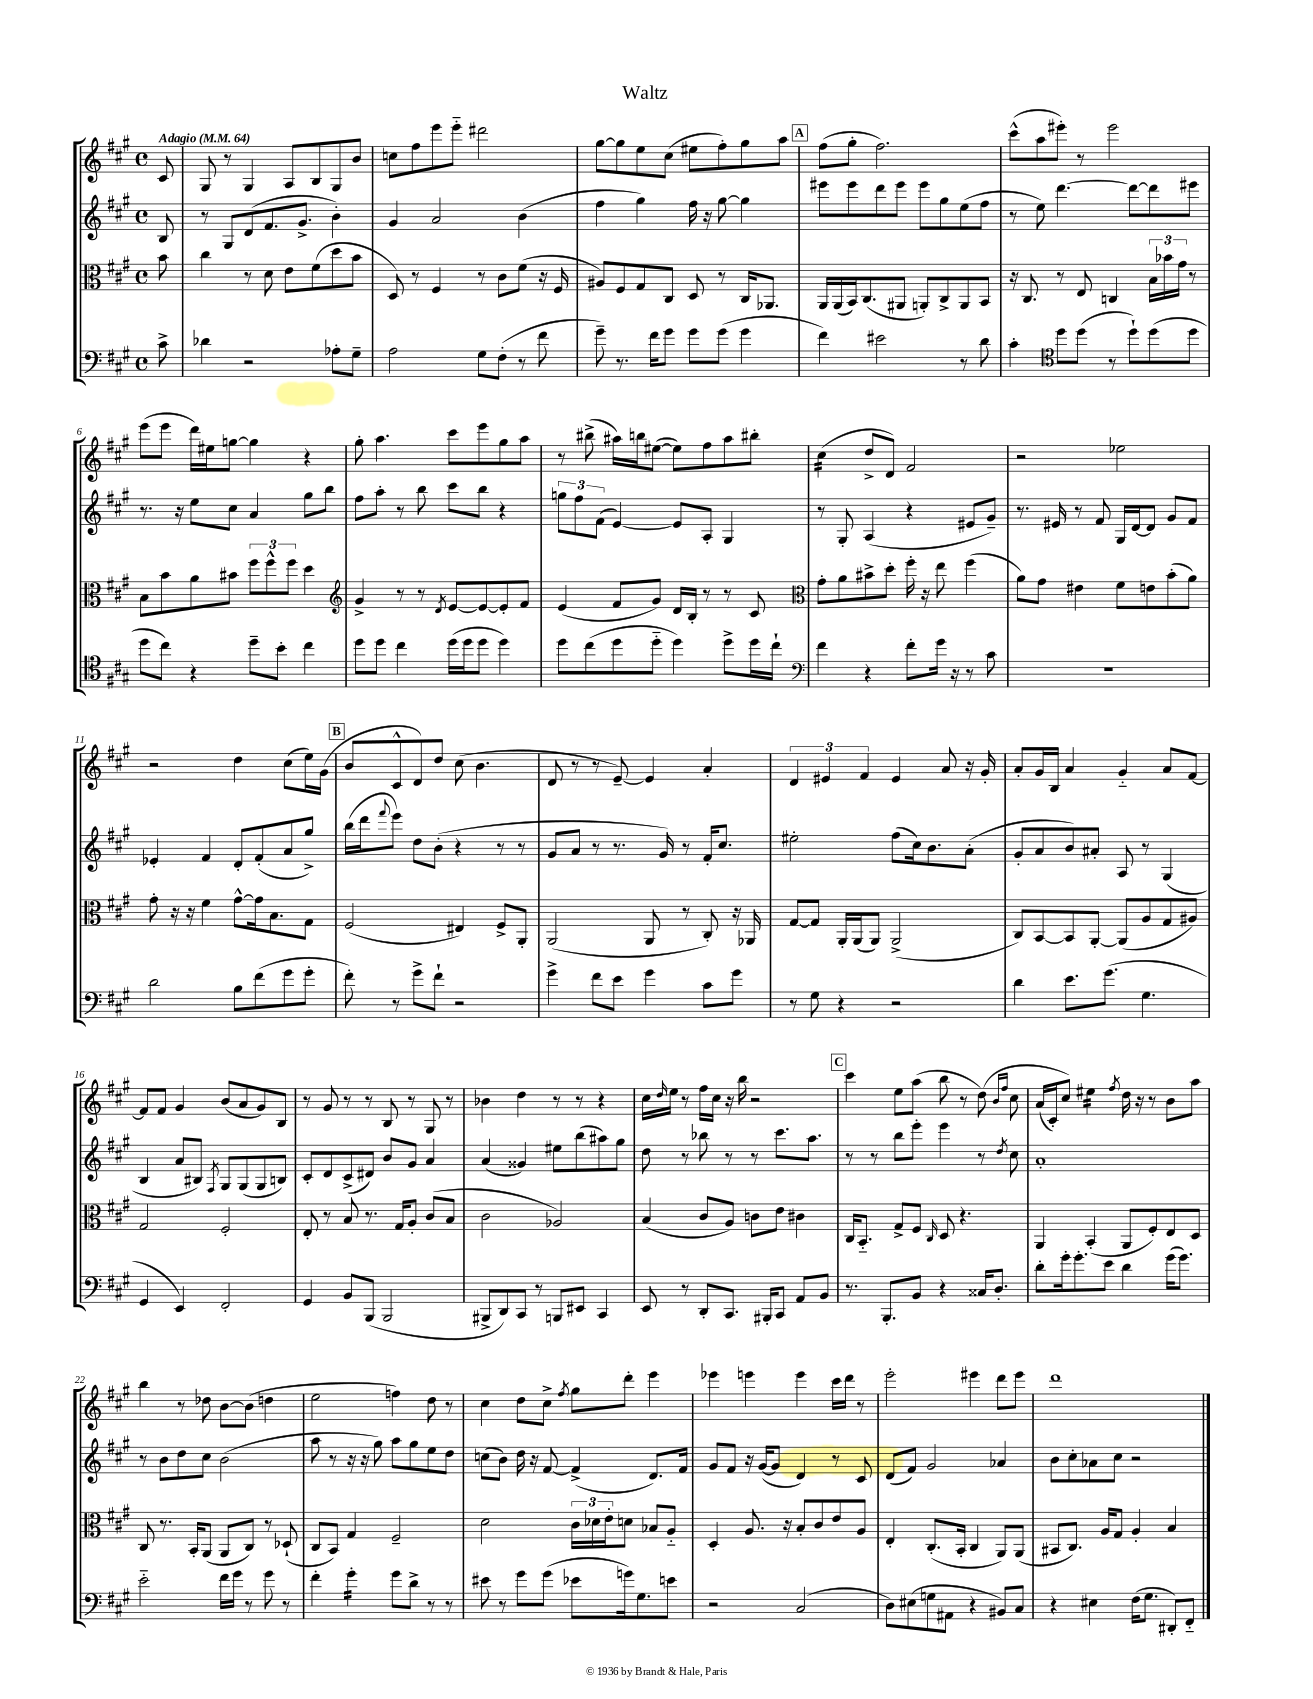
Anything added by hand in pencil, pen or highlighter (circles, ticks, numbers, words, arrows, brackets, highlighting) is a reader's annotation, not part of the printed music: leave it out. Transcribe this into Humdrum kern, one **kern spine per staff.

**kern	**kern	**kern	**kern
*staff4	*staff3	*staff2	*staff1
*clefF4	*clefC3	*clefG2	*clefG2
*k[f#c#g#]	*k[f#c#g#]	*k[f#c#g#]	*k[f#c#g#]
*M4/4	*M4/4	*M4/4	*M4/4
*met(c)	*met(c)	*met(c)	*met(c)
*MM64	*MM64	*MM64	*MM64
8c#^	8b	8B	8c#
=	=	=	=
4d-	4cc#	8r	8G#
.	.	8G#	8r
2r	8r	(8d	4G#
.	8d	8.f#	.
.	8e	.	8A
.	.	8.g#^	.
.	(8f#	.	8B
8A-'	8dd	4b')	8G#
8G#~	8b	.	8b
=	=	=	=
2A	8D)	4g#	8cc
.	8r	.	8ff#
.	4F#	2a	8eee
.	.	.	8eee'~
8G#	8r	.	2ddd#
(8F#'	8c#	.	.
8r	(8f#	(4b	.
8f#	16r	.	.
.	16F#	.	.
=	=	=	=
8g#~)	8A#)	4ff#	[8gg#
8.r	8F#	.	8gg#]
.	8G#	4gg#)	8ee
16f#	.	.	.
8g#	8C#	.	(8cc#
8g#	8D	16ff#	8ee#
.	.	16r	.
(8g#	8r	[8gg#	8ff#')
4g#	16C#	4gg#]	8gg#
.	8.AA-	.	.
.	.	.	8aa
=	=	=	=
4f#)	16AA	8eee#	(8ff#
.	(16AA	.	.
.	16BB)	8eee#	8gg#'
.	(8.C#	.	.
2e#	.	8ddd	2.ff#)
.	8AA#	8eee#	.
.	8AA')	8eee#	.
.	8C#^	8gg#	.
8r	8AA	(8ee	.
8d	8BB	8ff#	.
=	=	=	=
4c#'	16r	8r	(8ccc#^^
.	8.C#	.	.
.	.	8ee)	8aa
*clefC4	*	*	*
8dd	8r	[4.ddd	8eee#')
(8dd	8E	.	8r
8r	4C	.	2eee#
8dd`)	.	8ddd_	.
(8dd	24B	8ddd]	.
.	24b-	.	.
.	24g#	.	.
8dd	8r	8eee#	.
=	=	=	=
8dd	8B	8.r	(8eee
8cc#)	8b	.	8eee
.	.	16r	.
4r	8a	8ee	16ddd)
.	.	.	16ee#
.	8b#	8cc#	[8gg
8dd~	12ff#	4a	4gg]
.	12ff#^^	.	.
8b'	.	.	.
.	12ff#	.	.
4cc#	4dd	8gg#	4r
.	.	8bb	.
=	=	=	=
*	*clefG2	*	*
8dd	4g#^	8ff#	8gg#'
8dd	.	8aa'	4.aa
4cc#	8r	8r	.
.	8r	8bb	.
.	8qd	.	.
(16dd	[8e	8ccc#	8ccc#
16dd	.	.	.
8dd	8e_	8bb	8eee
4dd)	8e']	4r	8gg#
.	8f#	.	8aa
=	=	=	=
8dd	(4e	12gg	8r
.	.	12ff#	.
(8cc#	.	.	(8bb#^
.	.	(12f#	.
8dd	8f#	[4e)	16aa#)
.	.	.	16bb
8dd'~	8g#)	.	([8ee#
4dd)	16d	8e]	8ee#])
.	16B'	.	.
.	8r	8A'	8ff#
8dd^	8r	4G#	8aa#
16dd	8c#	.	8bb#'
16cc#`	.	.	.
=	=	=	=
*clefF4	*clefC3	*	*
4f#	8g#'	8r	(4cc#
.	8a	8G#'	.
4r	8b#^	(4A	8dd^
.	8dd'	.	8d)
8f#'	16ff#'	4r	2f#
.	16r	.	.
16g#	8ee	.	.
16r	.	.	.
8r	(4ff#	8e#	.
8c#	.	8g#~)	.
=	=	=	=
1r	8a)	8.r	2r
.	8g#	.	.
.	.	16e#	.
.	4e#	8r	.
.	.	8f#	.
.	8f#	16G#	2ee-
.	.	[16d	.
.	8e	8d]	.
.	(8b'	8g#	.
.	8a)	8f#	.
=	=	=	=
2d	8g#'	4e-'	2r
.	16r	.	.
.	16r	.	.
.	4f#	4f#	.
8B	[8g#^^	8d'	4dd
(8f#	16g#]	(8f#'	.
.	8.B	.	.
8g#	.	8a	(8cc#
8g#'	8G#	8gg#^)	16ee)
.	.	.	(16g#
=	=	=	=
8f#')	(2F#	(16bb	8b
.	.	16ddd	.
.	.	8qqfff#	.
8r	.	8eee)	8c#^^
8g#^	.	8dd	8d)
8f#`	.	(8b'	8dd
2r	4E#)	4r	(8cc#
.	.	.	4.b
.	8F#^	8r	.
.	8AA'	8r	.
=	=	=	=
4g#^	(2AA	8g#	8d
.	.	8a	8r
8f#	.	8r	8r
8e	.	8.r	[8e~)
4g#	8AA	.	4e]
.	.	16g#)	.
.	8r	8r	.
8c#	8C#')	16f#'	4a'
.	.	8.cc#	.
8g#	16r	.	.
.	16AA-	.	.
=	=	=	=
8r	[8G#	2ee#'	6d
8G#	8G#]	.	.
.	.	.	6e#
4r	16AA'	.	.
.	(16AA	.	.
.	.	.	6f#
.	8AA)	.	.
2r	(2AA^	(8ff#	4e#
.	.	16cc#)	.
.	.	8.b	.
.	.	.	8a
.	.	(8a'	16r
.	.	.	16g#'
=	=	=	=
4d	8C#)	8g#'	8a'
.	[8BB	8a	16g#
.	.	.	16B
8.e	8BB]	8b)	4a
.	[8AA'	8a#'	.
(8.g#	.	.	.
.	(8AA]	8A	4g#'~
4.G#	8A	8r	.
.	8G#	(4G#	8a
.	8A#)	.	[8f#
=	=	=	=
4GG#	2G#	4B	8f#]
.	.	.	8f#
4EE)	.	8a	4g#
.	.	8B#)	.
.	.	8qF#	.
2FF#'	2F#'	8G#	(8b
.	.	(8G#	8a
.	.	8G#	8g#)
.	.	8B)	8B
=	=	=	=
4GG#	8E'	8c#'	8r
.	8r	8d	8g#
8BB	8B	(8c#^	8r
(8BBB	8.r	8d#)	8r
2BBB	.	8b	8B
.	16G#	.	.
.	8A'	8g#	8r
.	(8c#	4a	8G#
.	8B	.	8r
=	=	=	=
8BBB#^	2c#	(4a	4b-
8DD)	.	.	.
8CC#	.	4g##)	4dd
8r	.	.	.
8BBB	2A-)	8ee#	8r
8EE#	.	(8bb	8r
4CC#	.	8aa#)	4r
.	.	8gg#	.
=	=	=	=
8EE	(4B	8dd	16cc#
.	.	.	16qqdd
.	.	.	16ee
8r	.	8r	8r
8DD'	8c#	8bb-	16ff#
.	.	.	16cc#
8.CC#	8A)	8r	16r
.	.	.	16bb
.	8c	8r	2r
16BBB#'	.	.	.
8CC#	8e	8.ccc#	.
8AA	4c#	.	.
.	.	8.aa	.
8BB	.	.	.
=	=	=	=
8.r	16C#	8r	4ccc#
.	8.BB'~	.	.
.	.	8r	.
8.BBB'	.	.	.
.	8G#^	8bb	8ee
8BB	8F#	8eee'	(8aa
.	16qqC#	.	.
4r	8D	4eee	8bb
.	4.r	.	8r
16C##	.	8r	&(8dd)
8.D'	.	.	.
.	.	.	16qqb
.	.	8qdd	16qqff#
.	.	8cc#	8cc#
=	=	=	=
8d'	4AA	1a'	(16a
.	.	.	16c#')
16g#'	.	.	8cc#&)
8.g#'	.	.	.
.	(4BB'	.	4ee#
8e	.	.	.
.	.	.	8qff#
4d	8AA	.	16dd
.	.	.	16r
.	8F#')	.	8r
(16g#	8E	.	8b
8.g#)	.	.	.
.	8D	.	8aa
=	=	=	=
2e'~	8C#	8r	4bb
.	8.r	8b	.
.	.	8dd	8r
.	16BB'	.	.
.	(8AA	8cc#	8dd-
16f#	8AA	(2b	[8b
16g#	.	.	.
8r	8C#)	.	(8b]
8g#	8r	.	4dd
8r	(8D-`	.	.
=	=	=	=
4f#'	8C#	8aa	2ee
.	8BB)	8r	.
4g#'	4G#	16r	.
.	.	16r	.
.	.	8gg#)	.
8g#	2F#~	8aa	4ff)
8d^	.	8gg#	.
8r	.	8ee	8dd
8r	.	8dd	8r
=	=	=	=
8e#	2d	(8cc	4cc#
8r	.	8b)	.
8g#	.	16dd	8dd
.	.	16r	.
(8g#	.	[8f#	8cc#^
.	.	.	8qff#
8e-	24c#	(4f#^]	8gg#
.	24d-	.	.
.	24e'	.	.
16g)	8d	.	8ddd'
8.G#	.	.	.
.	8B-	8.d)	4eee
8e	8A'~	.	.
.	.	16f#	.
=	=	=	=
2r	4D'	8g#	4eee-
.	.	8f#	.
.	8.A	16r	4eee
.	.	([16g#	.
.	.	8g#]	.
.	16r	.	.
(2C#	8B'	4d)	4eee
.	8c#	.	.
.	8e	8r	16ccc#
.	.	.	16ddd
.	8A	8c#	8r
=	=	=	=
8D)	4E'	(8d	2eee'
(8E#	.	8f#)	.
8G	(8.C#'	2g#	.
8AA#	.	.	.
.	16BB'	.	.
4r	4C#	.	4eee#
8BB#)	8AA)	4a-	8ddd
8C#	(8AA	.	8eee#
=	=	=	=
4r	8BB#	8b	1ddd
.	8.C#)	8cc#'	.
4E#	.	8a-	.
.	16A	.	.
.	8G#	8cc#	.
(16F#	4A'	2r	.
8.G#	.	.	.
8DD#')	4B	.	.
8FF#'~	.	.	.
==	==	==	==
*-	*-	*-	*-
